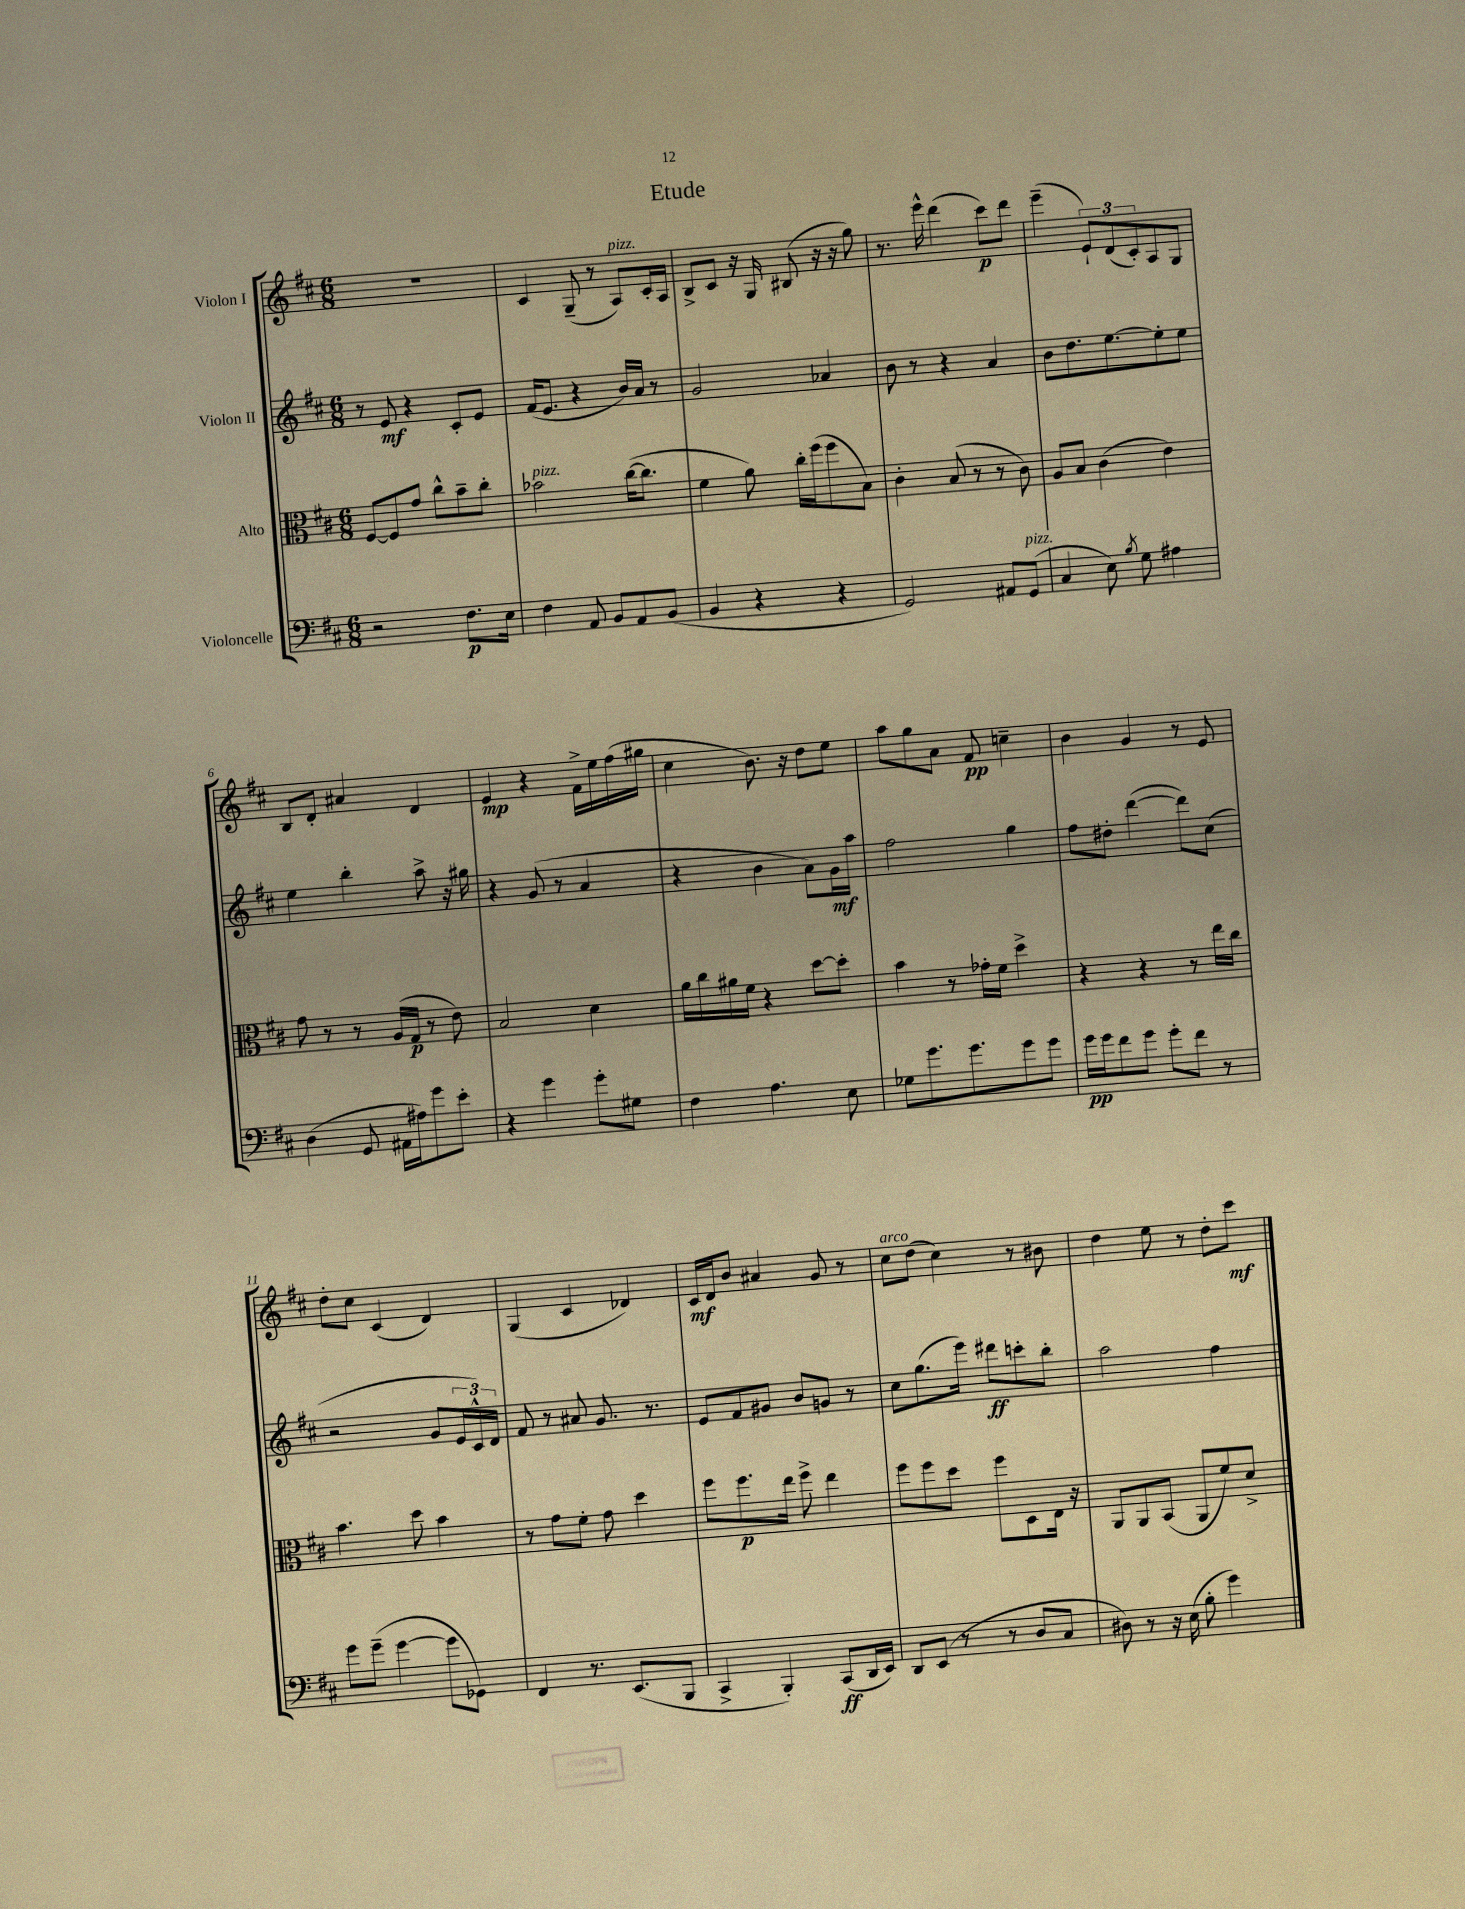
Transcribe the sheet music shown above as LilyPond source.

\header { title = "Etude" }
<<
\new StaffGroup <<
\new Staff = "s0" \with { instrumentName = "Violon I" } {
    \clef treble \key d \major \numericTimeSignature \time 6/8
    R2. |
    cis'4 g8--( r8 a8^\markup { \italic "pizz." }) cis'16-. a16 |
    b8-> cis'8 r16 g16 bis8( r16 r16 g''8) |
    r8. e'''16-^ d'''4( cis'''8\p) d'''8 |
    e'''4--( \tuplet 3/2 { e'8-!) d'8( cis'8-.) } a8 g8 |
    b8 d'8-. ais'4 d'4 |
    e'4\mp r4 fis'16-> e''16 fis''16( gis''16 |
    cis''4 b'8.) r16 d''8 e''8 |
    a''8 g''8 a'8 fis'8\pp c''4-- |
    b'4 g'4 r8 e'8 |
    d''8-. cis''8 cis'4( d'4) |
    g4( cis'4 des'4) |
    cis'16\mf d'16 b'8 ais'4 g'8 r8 |
    cis''8^\markup { \italic "arco" } d''8( cis''4) r8 bis'8 |
    d''4 e''8 r8 d''8-. cis'''8\mf \bar "|." |
}
\new Staff = "s1" \with { instrumentName = "Violon II" } {
    \clef treble \key d \major \numericTimeSignature \time 6/8
    r8 e'8\mf r4 cis'8-. e'8 |
    fis'16( e'8. r4 b'16) a'16 r8 |
    g'2 aes'4 |
    b'8 r8 r4 a'4 |
    b'8 d''8. e''8.~ e''8-. e''8 |
    e''4 b''4-. a''8-> r16 gis''16 |
    r4 g'8( r8 a'4 |
    r4 b'4 a'8) g'16\mf a''16 |
    fis''2 g''4 |
    fis''8 dis''8-. d'''4~( d'''8) cis''8( |
    r2 g'8 \tuplet 3/2 { e'16 cis'16-^) d'16 } |
    fis'8 r8 ais'8 g'8. r8. |
    e'8 fis'8 gis'8 b'8 g'8 r8 |
    cis''8 g''8.( e'''16) dis'''8\ff c'''8-. b''8-. |
    a''2 fis''4 \bar "|." |
}
\new Staff = "s2" \with { instrumentName = "Alto" } {
    \clef alto \key d \major \numericTimeSignature \time 6/8
    fis8~ fis8 g'8 cis''8-^ b'8-- cis''8-. |
    bes'2^\markup { \italic "pizz." } cis''16~( cis''8. |
    fis'4 a'8) cis''16-. fis''16( fis''8 b8) |
    cis'4-. b8( r8 r8 cis'8) |
    a8 b8 cis'4( e'4) |
    g'8 r8 r8 a16( g16\p r8 e'8) |
    b2 d'4 |
    a'16 cis''16 ais'16 fis'16 r4 d''8~ d''8-. |
    b'4 r8 ges'16-. fis'16 d''4-> |
    r4 r4 r8 e''16 cis''16 |
    b'4. d''8 b'4 |
    r8 g'8 fis'8-. g'8 d''4 |
    fis''8 fis''8.\p e''16 fis''8-> e''4 |
    fis''8 fis''8 d''8 fis''8 d8 e16 r16 |
    a,8 a,8 b,8( a,8 fis'8) d'8-> \bar "|." |
}
\new Staff = "s3" \with { instrumentName = "Violoncelle" } {
    \clef bass \key d \major \numericTimeSignature \time 6/8
    r2 fis8.\p e16 |
    fis4 a,8 b,8 a,8 b,8( |
    b,4 r4 r4 |
    g,2) ais,8 g,8^\markup { \italic "pizz." }( |
    cis4 e8) \acciaccatura { b8 } g8 ais4 |
    d4( g,8 ais,16 ais16) g'8 e'8-. |
    r4 g'4 g'8-. gis8 |
    fis4 a4. e8 |
    ges8 g'8. g'8. g'8 g'8 |
    g'16\pp g'16 fis'8 g'8 g'8-. fis'8 r8 |
    g'8 g'8--( g'4~ g'8 ges,8) |
    fis,4 r8. e,8.( b,,8 |
    cis,4-> b,,4-.) cis,8\ff( d,16 e,16) |
    d,8 e,8( r8 r8 d8 cis8 |
    dis8) r8 r16 e16( b8-. g'4) \bar "|." |
}
>>
>>
